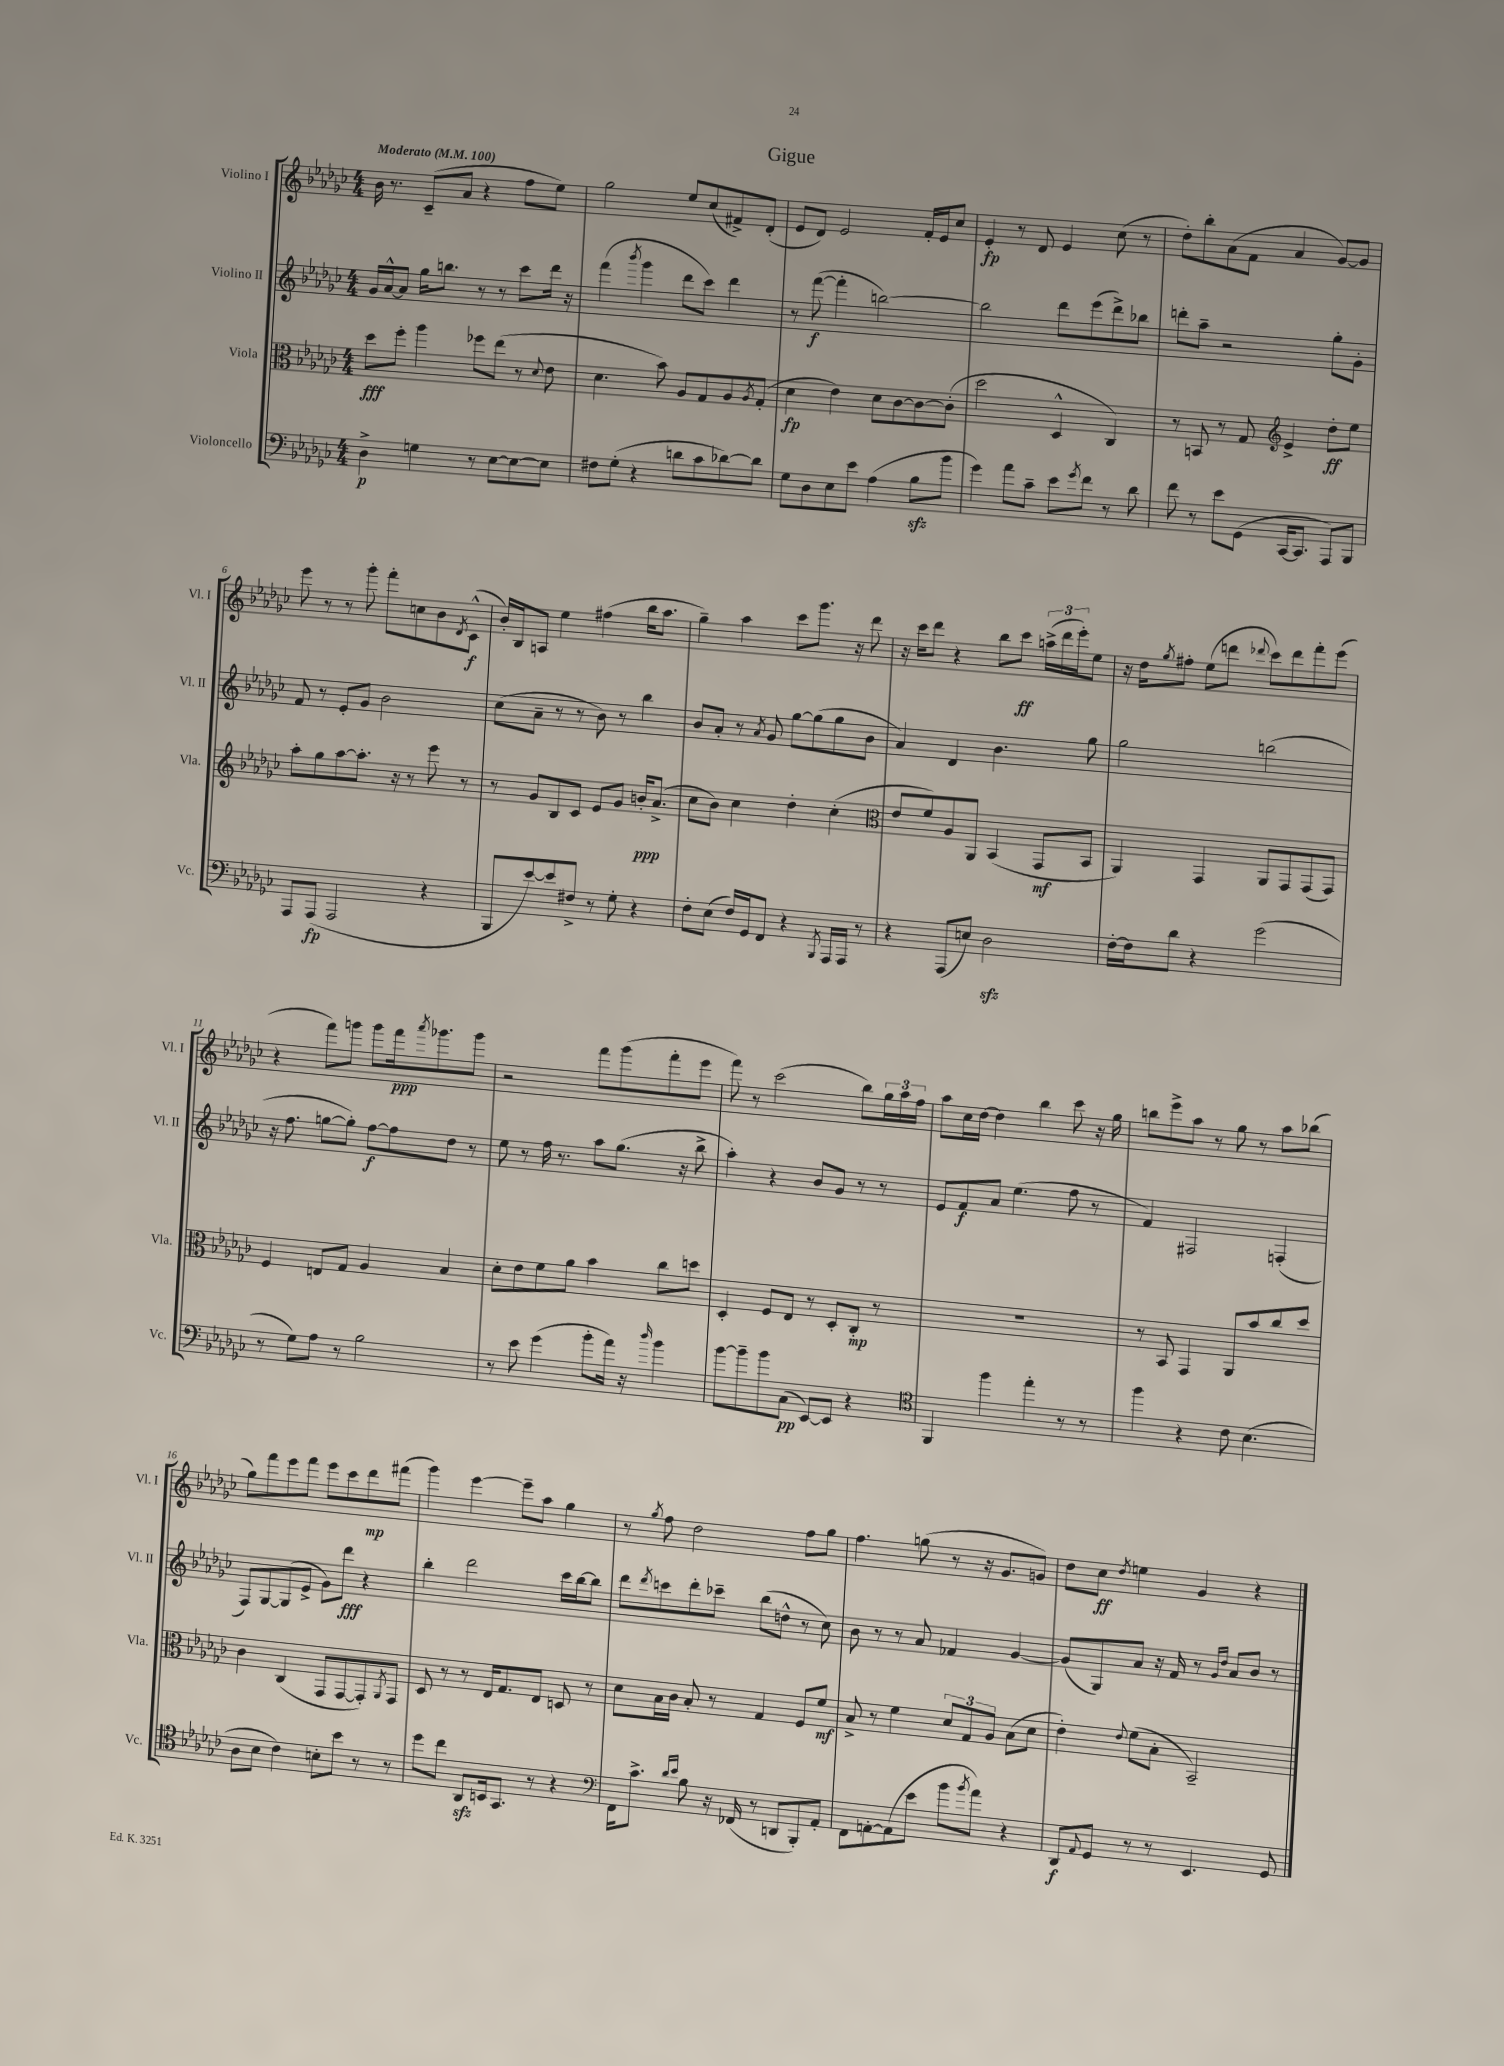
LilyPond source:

\header { title = "Gigue" }
<<
\new StaffGroup <<
\new Staff = "s0" \with { instrumentName = "Violino I" shortInstrumentName = "Vl. I" } {
    \clef treble \key ges \major \numericTimeSignature \time 4/4 \tempo "Moderato" 4 = 100
    bes'16 r8. ces'8--( aes'8 r4 f''8 ees''8) |
    ges''2 ees''8 ces''8( fis'8->) des'8-.( |
    ees'8 des'8) ees'2 f'16-. ees'16 ces''8 |
    ees'4-.\fp r8 des'8 ees'4 ces''8( r8 |
    des''8-.) bes''8-. aes'8( f'8 aes'4 ges'8~) ges'8 |
    ees'''8 r8 r8 ges'''8-. f'''8-. c''8 bes'8 \acciaccatura { des'8 } ces'8-^\f( |
    bes'16-.) bes16 a8 ees''4 fis''4( bes''16 aes''8. |
    ges''4--) aes''4 ces'''8 ges'''8. r16 des'''8 |
    r16 ces'''16 des'''8 r4 bes''8 ces'''8\ff \tuplet 3/2 { a''16->( des'''16 ees'''16-.) } ees''8 |
    r16 des''16 \acciaccatura { ges''8 } fis''8-. ees''8( d'''8 \appoggiatura { des'''8 } ces'''8) des'''8 f'''8-. ees'''8( |
    r4 f'''8) g'''8 g'''8 f'''16\ppp \acciaccatura { aes'''8 } ges'''8. ges'''8 |
    r2 f'''8 ges'''8( f'''8-. ees'''8 |
    f'''8) r8 ces'''2( bes''8) \tuplet 3/2 { ges''16 aes''16 f''16 } |
    aes''8 ces''16 des''16~ des''4 bes''4 ces'''8 r16 ges''16 |
    b''8 ees'''8-> aes''8 r8 ges''8 r8 aes''8 bes''8( |
    ges''8) f'''8 ees'''8 f'''8 ees'''8 ces'''8 des'''8\mp fis'''8( |
    ges'''4) ees'''4~ ees'''8-- aes''8 ges''4 |
    r8 \acciaccatura { ges''8 } f''8 des''2 f''8 ges''8 |
    f''4. g''8( r8 r16 ges'8. g'8) |
    des''8 ces''8\ff \acciaccatura { des''8 } e''4 ges'4 r4 \bar "|." |
}
\new Staff = "s1" \with { instrumentName = "Violino II" shortInstrumentName = "Vl. II" } {
    \clef treble \key ges \major \numericTimeSignature \time 4/4
    ges'16 aes'16~-^ aes'8 ges''16 b''8. r8 r8 ces'''8 des'''16 r16 |
    f'''4( \acciaccatura { bes'''8 } ges'''4 des'''8 ces'''8) des'''4 |
    r8 f'''8~\f( f'''4-. b''2~) |
    b''2 des'''8 ees'''8( des'''8->) bes''8 |
    d'''8-. aes''8-- r2 ges''8-. ges'8-. |
    f'8 r8 ees'8-. ges'8 bes'2 |
    ces''8( aes'8-- r8 r8 bes'8) r8 bes''4 |
    bes'8 aes'8-. r8 \acciaccatura { aes'8 } ges'8 ges''8~ ges''8( ges''8 bes'8 |
    aes'4) des'4 bes'4. ges''8 |
    ges''2 b''2( |
    r16 f''8. g''8~ g''8-.) f''8~\f f''8 des''8 r8 |
    ees''8 r8 f''16 r8. aes''8 ges''8.( r16 bes''8-> |
    aes''4-.) r4 bes'8 ges'8 r8 r8 |
    ees'8 f'8\f aes'8 ees''4.( f''8 r8 |
    f'4) fis2 f4-.( |
    f8) ges8~ ges8( ees'8-> ges'8) des'''8\fff r4 |
    bes''4-. des'''2 ces'''16 bes''16~ bes''8 |
    des'''8 \acciaccatura { des'''8 } c'''8 des'''8-. ces'''8-- bes''8( d''8-^ r8 ces''8) |
    bes'8 r8 r8 aes'8 fes'4 ges'4~ |
    ges'8( ges8) aes'8 r16 f'16 r8 \grace { ges'16 des''16 } aes'8 bes'8 r8 \bar "|." |
}
\new Staff = "s2" \with { instrumentName = "Viola" shortInstrumentName = "Vla." } {
    \clef alto \key ges \major \numericTimeSignature \time 4/4
    des''8\fff f''8-. aes''4 fes''8 ees''8( r8 \appoggiatura { des'8 } ees'8 |
    des'4. bes'8) aes8 ges8 aes8 \acciaccatura { aes8 } ges8-.( |
    des'4\fp ees'4) des'8 ces'8~ ces'8~ ces'8-.( |
    des''2 des4-^ ces4) |
    r8 b,8 r8 ges8 \clef treble ees'4-> des''8-.\ff ees''8 |
    aes''8-. ges''8 aes''8~ aes''8.-. r16 r8 ees'''8 r8 |
    r8 ges'8 bes8 ces'8 ees'8 ges'8 b'16-.\ppp aes'8.->( |
    ces''8 bes'8) ces''4 des''4-. ces''4-.( |
    \clef alto ees'8 f'8) aes8 aes,8 bes,4( ges,8\mf bes,8 |
    aes,4) ges,4 aes,8 ges,8 ges,8( ges,8) |
    f4 e8 ges8 aes4 bes4 |
    des'8-. ees'8 f'8 aes'8 bes'4 ces''8 d''8 |
    des4-. f8 ees8 r8 des8-. ces8-.\mp r8 |
    R1 |
    r8 bes,8 ges,4 aes,8 bes'8 ces''8 des''8 |
    ces'4 ces4( ges,8 ges,8~ ges,8-.) \acciaccatura { aes,8 } ges,8 |
    des8 r8 r8 ees16 ges8. ees8 d8 r8 |
    des'8 bes16 ces'16 bes8-. r8 ges4 f8 f'8\mf |
    bes8-> r8 f'4 \tuplet 3/2 { des'8 ges8 aes8 } bes8( des'8 |
    ees'4-.) \appoggiatura { ees'8 } f'8( bes8-. bes,2--) \bar "|." |
}
\new Staff = "s3" \with { instrumentName = "Violoncello" shortInstrumentName = "Vc." } {
    \clef bass \key ges \major \numericTimeSignature \time 4/4
    des4->\p g4 r8 ees8~ ees8~ ees8 |
    fis8 ges8-.( r4 d'8 ces'8 des'8~) des'8 |
    ges8 des8 ees8 ees'8 aes4( bes8\sfz bes'8 |
    ges'4) aes'8 ces'8-- ees'8 \acciaccatura { ges'8 } f'8 r8 des'8 |
    f'8 r8 ees'8 ges,8( ces,16~ ces,8. aes,,8) bes,,8 |
    aes,,8 aes,,8\fp( aes,,2 r4 |
    bes,,8 ees'8~) ees'8 fis8-> r8 ges8-. r4 |
    f8-. ees8( f16) ges,16 f,8 r4 \acciaccatura { bes,,8 } aes,,16 aes,,16 r8 |
    r4 aes,,8( e8) des2\sfz |
    f16~-. f16 des'8 r4 ges'2( |
    r8 ges8) aes8 r8 bes2 |
    r8 ees'8 ges'4( bes'8-. aes'16) r16 \grace { des''16 } bes'4 |
    bes'8~ bes'8-- bes'8 ces8\pp( ees,8~) ees,8 r4 |
    \clef tenor f,4 f''4 ees''4-. r8 r8 |
    f''4 r4 ces'8 bes4.( |
    aes8 bes8 ces'4) b8-. bes'8 r8 r8 |
    des''8 ces''8 aes,8\sfz b,16 ges,8. r8 r4 |
    \clef bass f,16 ces'8.-> \grace { des'16 ees'16 } bes8 r16 fes,16( r8 d,8 bes,,8-.) aes,8-. |
    f,8 a,8~-. a,8( ees'8 bes'8 \acciaccatura { bes'8 } aes'8) r4 |
    des,8\f \appoggiatura { aes,8 } ges,8 r8 r8 ees,4. ges,8 \bar "|." |
}
>>
>>
